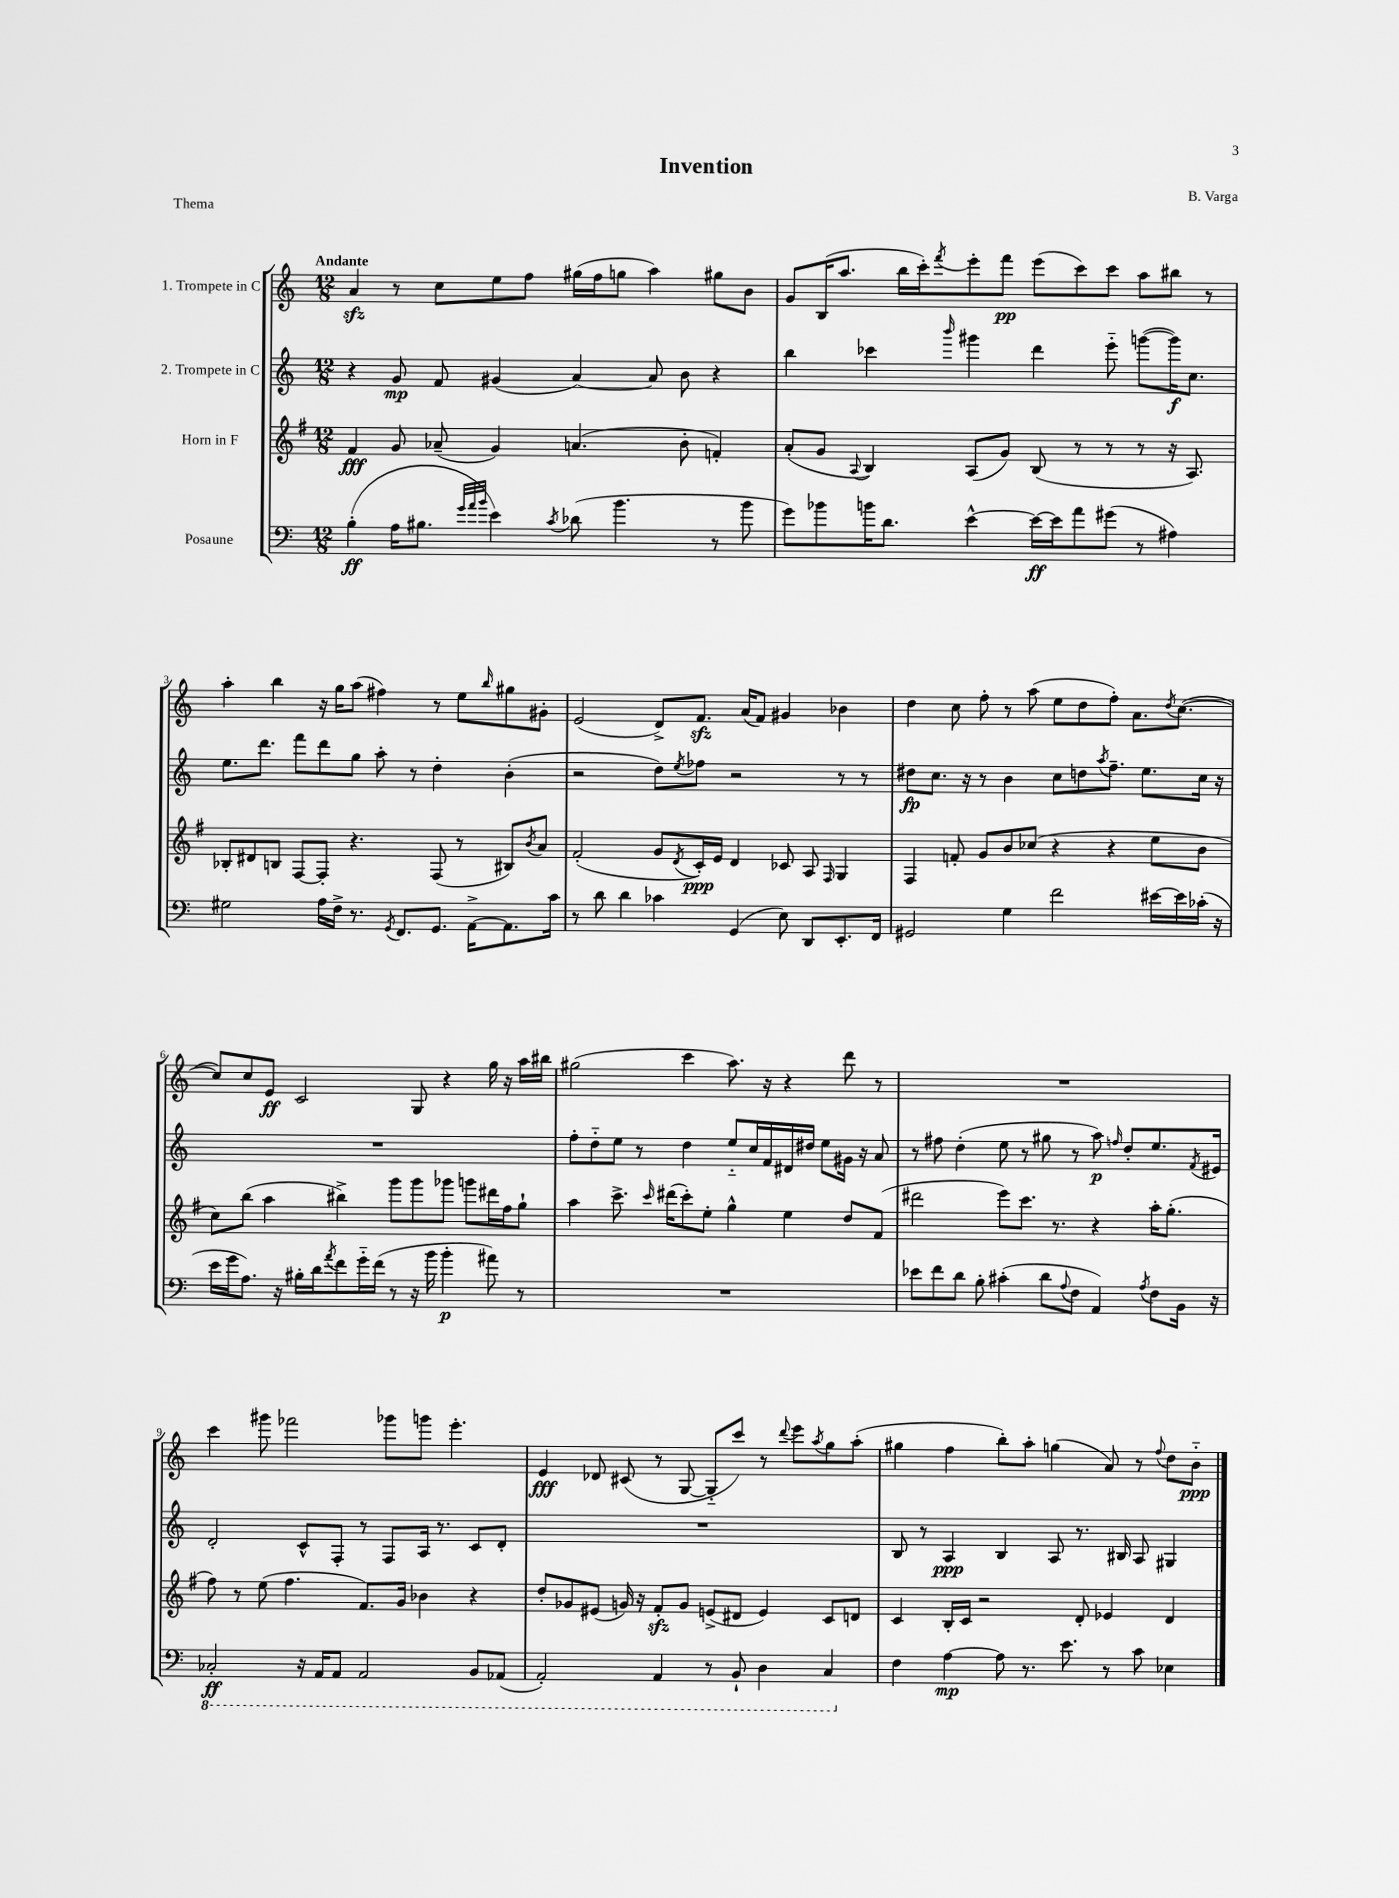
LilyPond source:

\header { title = "Invention" composer = "B. Varga" piece = "Thema" }
<<
\new StaffGroup <<
\new Staff = "s0" \with { instrumentName = "1. Trompete in C" } {
    \clef treble \key c \major \numericTimeSignature \time 12/8 \tempo "Andante"
    a'4\sfz r8 c''8 e''8 f''8 gis''16( f''16 g''8 a''4) gis''8 b'8 |
    g'8 b16( a''8. b''16 c'''16-.) \acciaccatura { f'''8 } e'''8-. f'''8\pp e'''8( c'''8) c'''8 a''8 bis''8 r8 |
    a''4-. b''4 r16 g''16 a''8( fis''4) r8 e''8 \grace { b''16 } gis''8 gis'8-. |
    e'2( d'8->) f'8.\sfz a'16( f'8) gis'4 bes'4 |
    d''4 c''8 f''8-. r8 a''8( e''8 d''8 f''8-.) a'8. \acciaccatura { d''8 } c''8.~( |
    c''8) c''8 e'8\ff c'2 g8 r4 g''16 r16 a''16 bis''16 |
    gis''2( c'''4 a''8.) r16 r4 d'''8 r8 |
    R1. |
    c'''4 gis'''8 fes'''2 ges'''8 g'''8 e'''4.-. |
    e'4\fff des'8 cis'8( r8 g8~ g8-_ c'''8) r8 \appoggiatura { d'''8 } e'''8 \acciaccatura { a''8 } g''8 a''8-.( |
    gis''4 f''4 b''8-.) a''8-. g''4( a'8) r8 \appoggiatura { f''8 } d''8 b'8-_\ppp \bar "|." |
}
\new Staff = "s1" \with { instrumentName = "2. Trompete in C" } {
    \clef treble \key c \major \numericTimeSignature \time 12/8
    r4 g'8\mp f'8 gis'4( a'4~) a'8 b'8 r4 |
    b''4 ces'''4 \grace { b'''16 } gis'''4 d'''4 e'''8-_ g'''8~( g'''16\f) c''8. |
    e''8. d'''8. f'''8 d'''8 g''8 a''8-. r8 d''4-. b'4-.( |
    r2 d''8) \acciaccatura { e''8 } fes''8 r2 r8 r8 |
    dis''8\fp c''8. r16 r8 b'4 c''8 d''8 \acciaccatura { a''8 } f''8.-- e''8. c''16 r16 |
    R1. |
    f''8-. d''8-_ e''8 r8 d''4 e''8-_ c''16 f'16 dis'16 dis''16 e''8 gis'16 r16 a'8 |
    r8 fis''8 d''4-.( e''8 r8 gis''8 r8 a''8\p) \grace { f''16 } d''8-. e''8. \acciaccatura { f'8 } eis'16 |
    d'2-. c'8-^ f8-. r8 f8 a16 r8. c'8 d'8-. |
    R1. |
    b8 r8 a4\ppp b4 a8 r8. bis16 a8 gis4 \bar "|." |
}
\new Staff = "s2" \with { instrumentName = "Horn in F" } {
    \clef treble \key g \major \numericTimeSignature \time 12/8
    fis'4\fff g'8 aes'8--( g'4) a'4.( b'8-. f'4-.) |
    a'8-.( g'8 \appoggiatura { a8 } b4) a8( g'8) b8( r8 r8 r8 r16 a8.) |
    bes8-. dis'8 b8 fis8~ fis8-. r4. fis8( r8 bis8) \acciaccatura { b'8 } a'8 |
    fis'2-.( g'8 \acciaccatura { d'8 } c'16-.\ppp) e'16 d'4 ces'8 a8 \grace { fis16 } g4 |
    fis4 f'8-. g'8 b'8 ces''8( r4 r4 e''8 b'8 |
    c''8) b''8( a''4 bis''4->) g'''8 g'''8 ges'''8 g'''8 dis'''16 fis''16 g''8-! |
    a''4 c'''8.-> \grace { c'''16 } dis'''16( c'''8-.) e''8-. g''4-^ e''4 d''8 fis'8( |
    dis'''2 e'''8) c'''8. r8. r4 a''16-. g''8.-.( |
    fis''8) r8 e''8( fis''4. fis'8.) g'16 bes'4 r4 |
    d''8-. ges'8 eis'8( g'16) r16 fis'8-.\sfz g'8 e'8->( dis'8 e'4) c'8 d'8 |
    c'4 b16-. c'16 r2 d'8-. ees'4 d'4 \bar "|." |
}
\new Staff = "s3" \with { instrumentName = "Posaune" } {
    \clef bass \key c \major \numericTimeSignature \time 12/8
    b4-.\ff( a16 bis8. \grace { g'32 a'32 b'32 } e'4) \acciaccatura { c'8 } des'8( b'4. r8 b'8 |
    g'8) bes'8 b'16 d'8. e'4~-^ e'16~\ff e'16 a'8 gis'8( r8 ais4) |
    gis2 a16 f16-> r8. \acciaccatura { g,8 } f,8. g,8. a,16~-> a,8. c'16 |
    r8 d'8 d'4 ces'4 g,4( e8) d,8 e,8.-. f,16 |
    gis,2 g4 f'2 eis'16~ eis'16 ces'16-.( r16 |
    e'16 g'16 a8.) r16 bis16-. d'16 \acciaccatura { a'8 } f'8 g'16-_ f'16( r8 r16 b'16 b'4-.\p ais'8) r8 |
    R1. |
    ees'8 f'8 d'8 b8-. cis'4-.( d'8 \appoggiatura { a8 } f8 a,4) \acciaccatura { a8 } f8 b,16 r16 |
    \ottava #-1 ces,2-.\ff r16 a,,16 a,,8 a,,2 b,,8 aes,,8( |
    a,,2-.) a,,4 r8 b,,8-! d,4 c,4 \ottava #0 |
    f4 a4~\mp a8 r8. e'8. r8 c'8 ees4 \bar "|." |
}
>>
>>
